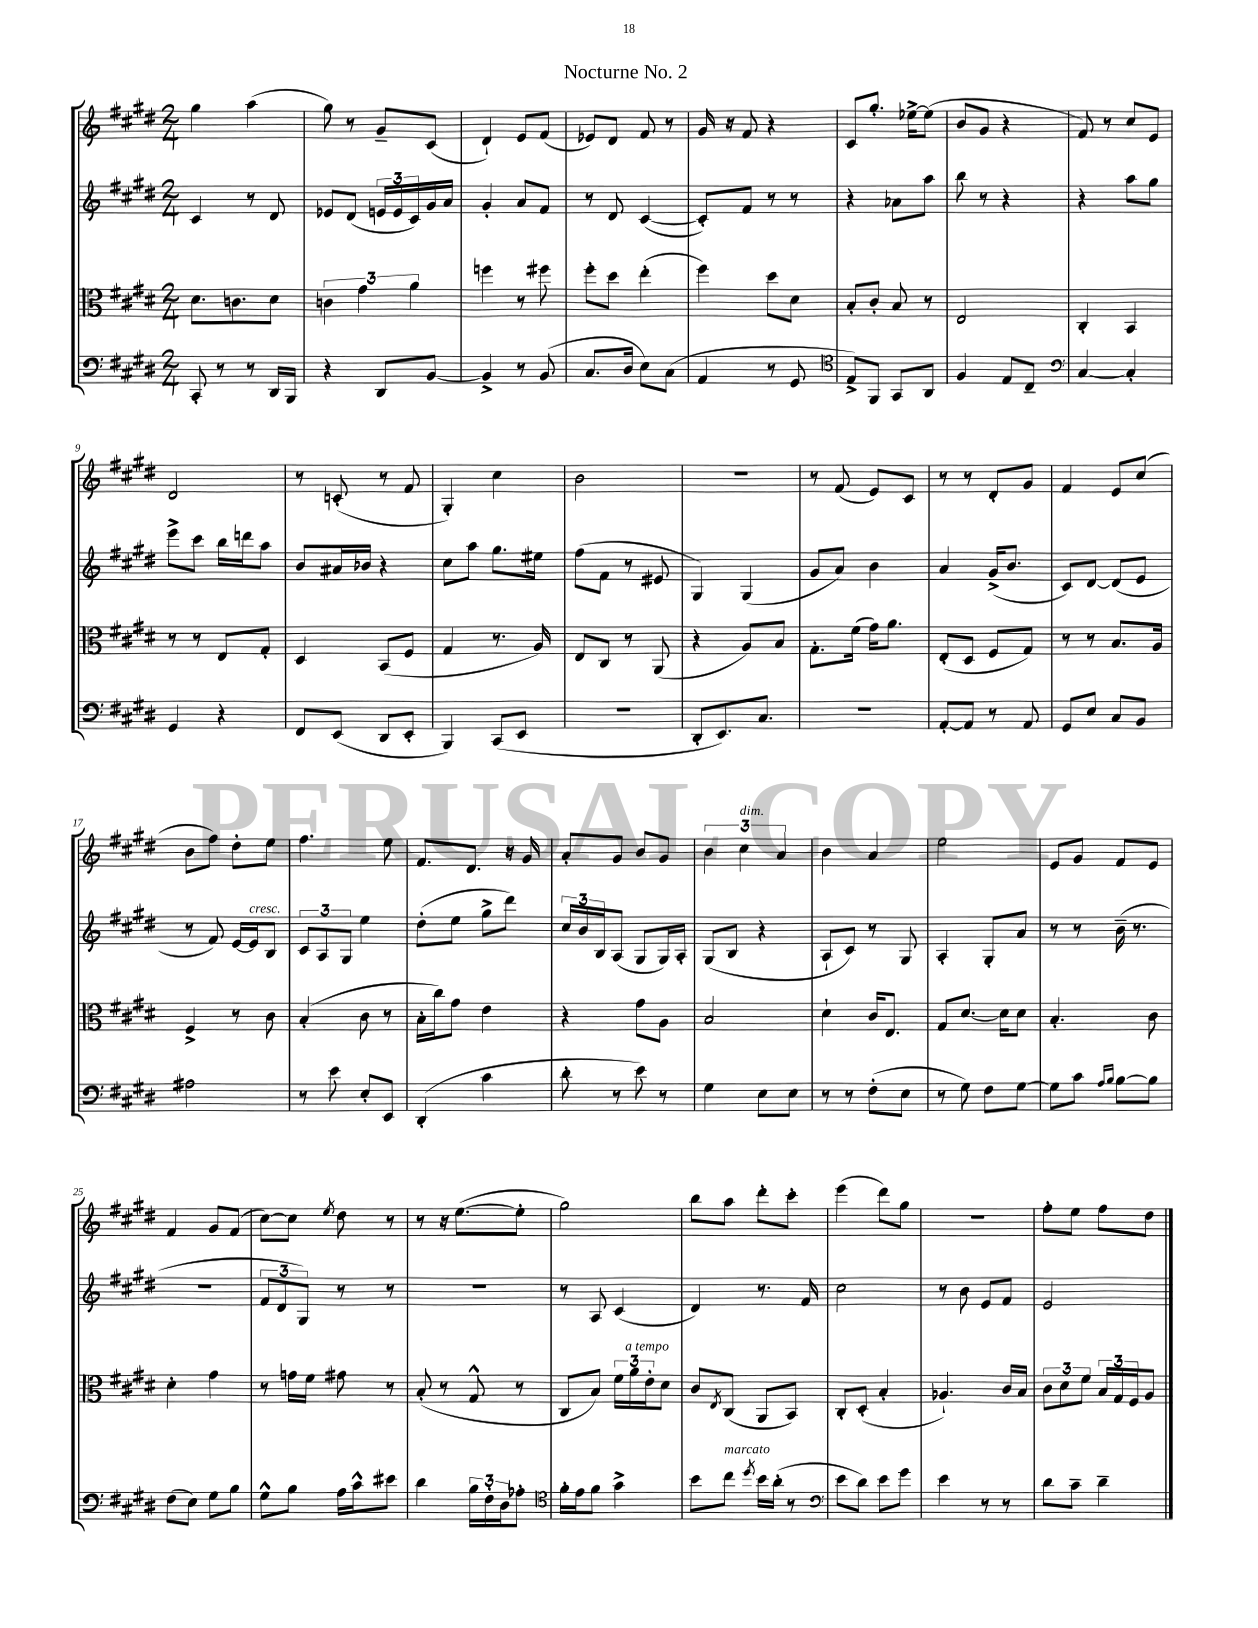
\header { title = "Nocturne No. 2" }
<<
\new StaffGroup <<
\new Staff = "s0" {
    \clef treble \key e \major \numericTimeSignature \time 2/4
    gis''4 a''4( |
    gis''8) r8 gis'8-- cis'8( |
    dis'4-!) e'8 fis'8( |
    ees'8) dis'8 fis'8 r8 |
    gis'16 r16 fis'8 r4 |
    cis'8 gis''8.-. ees''16~-> ees''8( |
    b'8 gis'8 r4 |
    fis'8) r8 cis''8 e'8 |
    dis'2 |
    r8 c'8-.( r8 fis'8 |
    gis4-.) cis''4 |
    b'2 |
    r2 |
    r8 fis'8( e'8) cis'8 |
    r8 r8 dis'8-. gis'8 |
    fis'4 e'8 cis''8( |
    b'8 fis''8) dis''8-. e''8 |
    fis''4. e''8 |
    fis'8. dis'8. r16 gis'16 |
    a'8-. gis'8 b'8 gis'8 |
    \tuplet 3/2 { b'4 cis''4^\markup { \italic "dim." } a'4 } |
    b'4 a'4 |
    e''2 |
    e'8 gis'8 fis'8 e'8 |
    fis'4 gis'8 fis'8( |
    cis''8~) cis''8 \acciaccatura { e''8 } dis''8 r8 |
    r8 r16 e''8.~( e''8-. |
    gis''2) |
    b''8 a''8 dis'''8-. cis'''8-. |
    e'''4( dis'''8) gis''8 |
    R2 |
    fis''8-. e''8 fis''8 dis''8 \bar "|." |
}
\new Staff = "s1" {
    \clef treble \key e \major \numericTimeSignature \time 2/4
    cis'4 r8 dis'8 |
    ees'8 dis'8( \tuplet 3/2 { e'16 e'16 cis'16) } gis'16 a'16 |
    gis'4-. a'8 fis'8 |
    r8 dis'8 cis'4~( |
    cis'8-.) fis'8 r8 r8 |
    r4 aes'8 a''8 |
    b''8 r8 r4 |
    r4 a''8 gis''8 |
    e'''8-> cis'''8 b''16 d'''16 a''8 |
    b'8 ais'16 bes'16 r4 |
    cis''8 a''8 gis''8. eis''16 |
    fis''8( fis'8 r8 eis'8 |
    gis4) gis4( |
    gis'8 a'8) b'4 |
    a'4 gis'16->( b'8. |
    cis'8) dis'8~ dis'8( e'8 |
    r8 fis'8) e'16~ e'16^\markup { \italic "cresc." } b8 |
    \tuplet 3/2 { cis'8 a8 gis8 } e''4 |
    dis''8-.( e''8 gis''8-> dis'''8) |
    \tuplet 3/2 { cis''16 b'16 b16 } a8( gis8 gis16) a16-. |
    gis8( b8 r4 |
    a8-! cis'8) r8 gis8 |
    a4-. gis8-. a'8 |
    r8 r8 b'16--( r8. |
    r2 |
    \tuplet 3/2 { fis'8 dis'8 gis8) } r8 r8 |
    r2 |
    r8 a8 cis'4( |
    dis'4) r8. fis'16 |
    cis''2 |
    r8 b'8 e'8 fis'8 |
    e'2 \bar "|." |
}
\new Staff = "s2" {
    \clef alto \key e \major \numericTimeSignature \time 2/4
    dis'8. c'8. dis'8 |
    \tuplet 3/2 { c'4 gis'4 a'4 } |
    f''4 r8 fis''8 |
    fis''8-. dis''8 e''4-.( |
    fis''4) dis''8 dis'8 |
    b8-. cis'8-. b8 r8 |
    e2 |
    cis4-. b,4 |
    r8 r8 e8 gis8-. |
    dis4 b,8( fis8 |
    gis4 r8. a16) |
    e8 cis8 r8 a,8( |
    r4 a8) b8 |
    gis8.-. fis'16( gis'16) a'8. |
    e8-.( dis8 fis8 gis8) |
    r8 r8 b8. a16 |
    fis4-> r8 cis'8 |
    b4-.( cis'8 r8 |
    b16-. cis''16) gis'8 e'4 |
    r4 gis'8 a8 |
    b2 |
    dis'4-! cis'16 e8. |
    gis8 dis'8.~ dis'16 dis'8 |
    b4.-. cis'8 |
    dis'4-. gis'4 |
    r8 g'16 fis'16 gis'8 r8 |
    b8-.( r8 gis8-^ r8 |
    cis8 b8) \tuplet 3/2 { fis'16 a'16^\markup { \italic "a tempo" } e'16-. } dis'8 |
    cis'8 \acciaccatura { e8 } cis8( a,8 b,8) |
    cis8-. dis8-.( b4-. |
    aes4.-!) cis'16 b16 |
    \tuplet 3/2 { cis'8 dis'8 fis'8 } \tuplet 3/2 { b16 gis16 fis16 } a8 \bar "|." |
}
\new Staff = "s3" {
    \clef bass \key e \major \numericTimeSignature \time 2/4
    cis,8-. r8 r8 dis,16 b,,16 |
    r4 dis,8 b,8~ |
    b,4-> r8 b,8( |
    cis8. dis16 e8) cis8( |
    a,4 r8 gis,8 |
    \clef tenor e8->) fis,8 gis,8 a,8 |
    fis4 e8 cis8-- |
    \clef bass cis4~ cis4-. |
    gis,4 r4 |
    fis,8 e,8( dis,8 e,8-. |
    b,,4) cis,8( e,8 |
    r2 |
    dis,8-. e,8.) cis8. |
    r2 |
    a,8~-. a,8 r8 a,8 |
    gis,8 e8 cis8 b,8 |
    ais2 |
    r8 e'8 e8-. e,8 |
    dis,4-.( cis'4 |
    dis'8-. r8 e'8) r8 |
    gis4 e8 e8 |
    r8 r8 fis8-.( e8 |
    r8 gis8) fis8 gis8~ |
    gis8 cis'8 \grace { a16 b16 } b8~ b8 |
    fis8( e8) gis8 b8 |
    gis8-^ b8 a16 cis'16-^ eis'8 |
    dis'4 \tuplet 3/2 { b16 fis16-. dis16 } aes8-. |
    \clef tenor fis'16-. e'16 fis'8 gis'4-> |
    b'8 cis''8^\markup { \italic "marcato" } \acciaccatura { dis''8 } b'16 a'16-.( r8 |
    \clef bass e'8 dis'8) e'8 gis'8 |
    e'4 r8 r8 |
    dis'8 cis'8-- dis'4-- \bar "|." |
}
>>
>>
